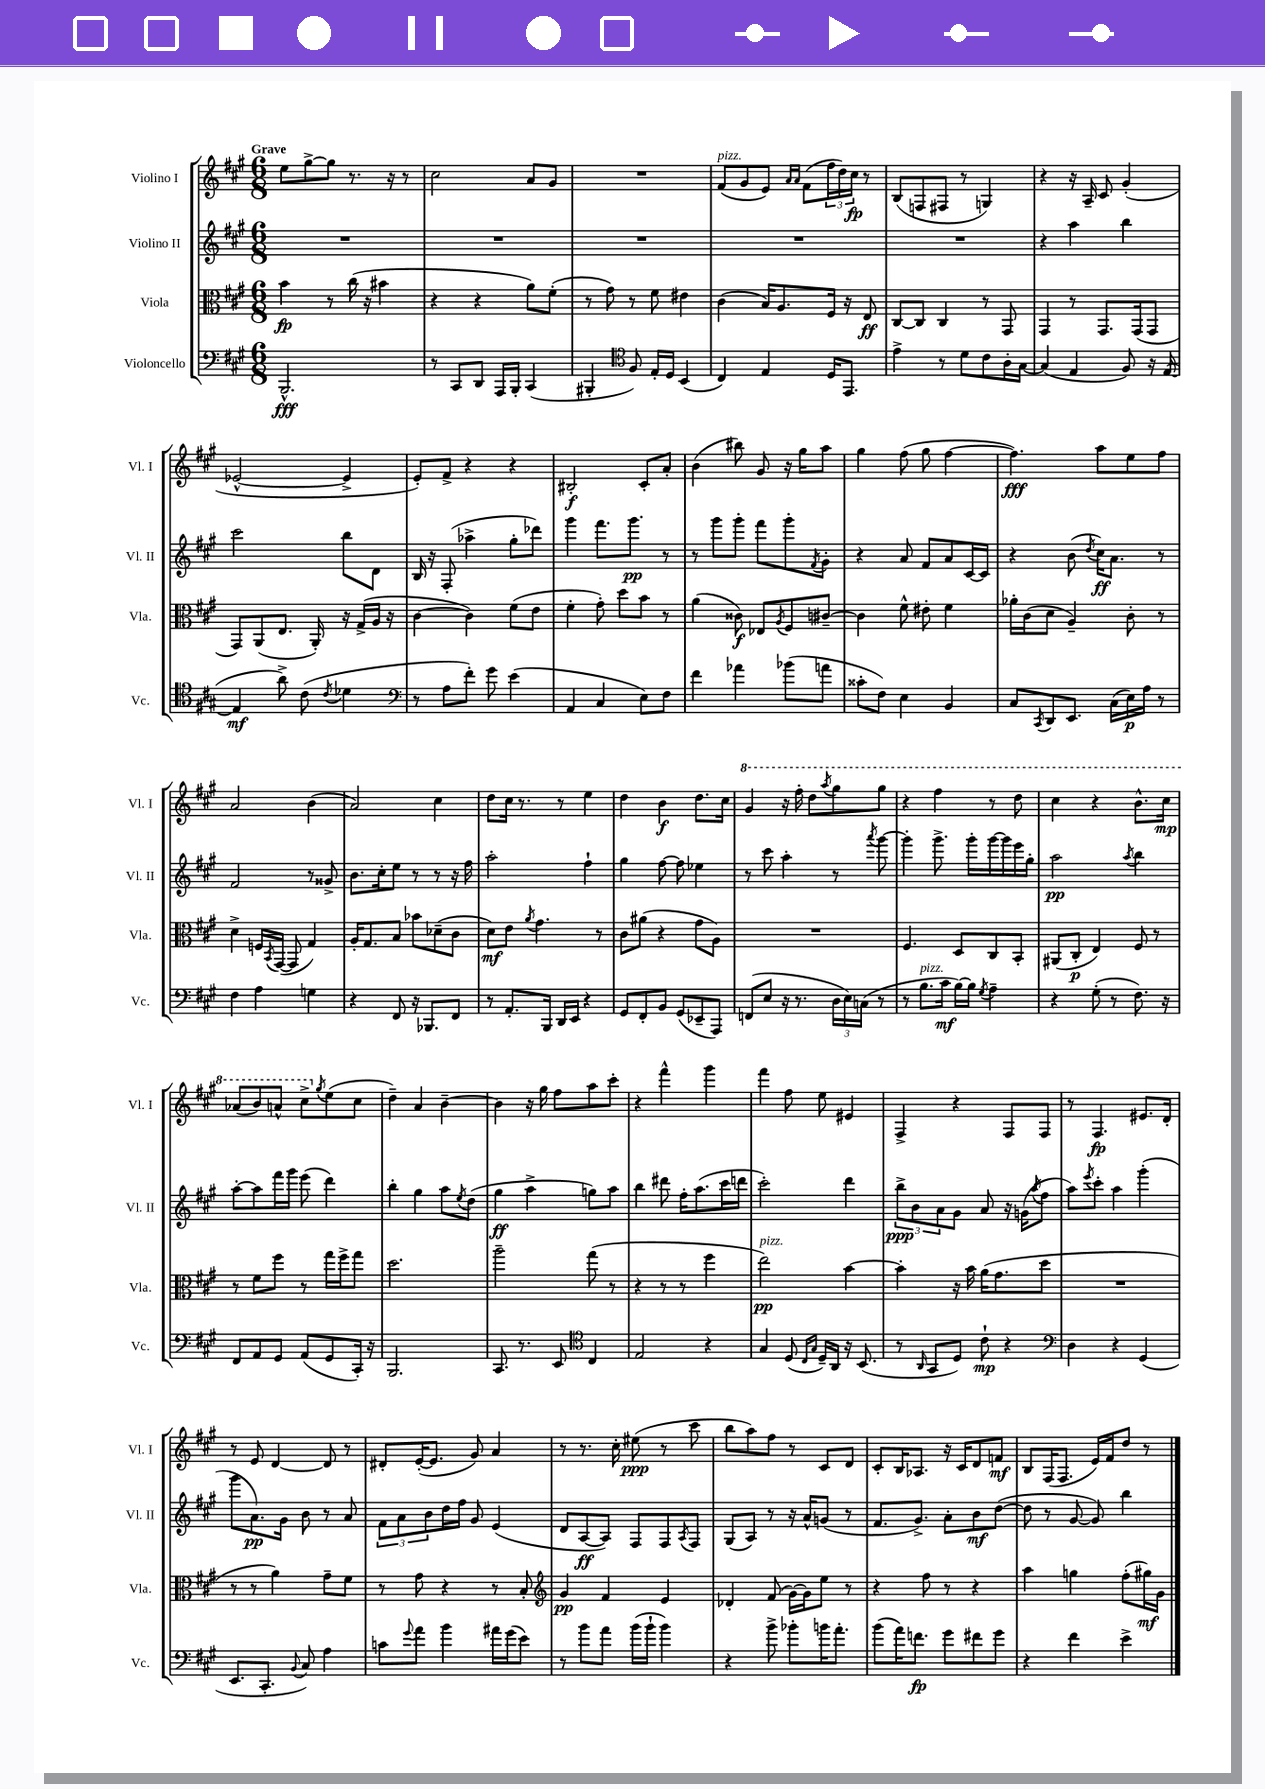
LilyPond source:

<<
\new StaffGroup <<
\new Staff = "s0" \with { instrumentName = "Violino I" shortInstrumentName = "Vl. I" } {
    \clef treble \key a \major \numericTimeSignature \time 6/8 \tempo "Grave"
    e''8 gis''8~-> gis''8 r8. r16 r8 |
    cis''2 a'8 gis'8 |
    R2. |
    fis'8^\markup { \italic "pizz." }( gis'8 e'8) \grace { a'16 a'16 } fis'8( \tuplet 3/2 { fis''16 d''16) cis''16\fp } r8 |
    b8( f8 fis8 r8 g4) |
    r4 r16 a16-- cis'8 gis'4-.( |
    ees'2~-^ ees'4-> |
    e'8-.) fis'8-> r4 r4 |
    bis2-.\f cis'8-. a'8-. |
    b'4( bis''8) gis'8 r16 gis''16 a''8 |
    gis''4 fis''8( gis''8 fis''4~ |
    fis''4.\fff) a''8 e''8 fis''8 |
    a'2 b'4( |
    a'2) cis''4 |
    d''8 cis''16 r8. r8 e''4 |
    d''4 b'4\f d''8. cis''16 |
    \ottava #1 gis''4 r16 fis'''16-. d'''8 \acciaccatura { a'''8 } gis'''8 gis'''8 |
    r4 fis'''4 r8 d'''8 |
    cis'''4 r4 b''8.-^ cis'''16\mp |
    aes''8( b''8) a''8-^ cis'''8-> \ottava #0 \acciaccatura { gis''8 } e''8( cis''8 |
    d''4--) a'4 b'4~-- |
    b'4 r16 gis''16 fis''8 a''8 cis'''8-. |
    r4 fis'''4-^ gis'''4 |
    fis'''4 fis''8 e''8 eis'4 |
    fis4-> r4 fis8 fis8 |
    r8 fis4.\fp eis'8. d'16-. |
    r8 e'8 d'4~ d'8 r8 |
    dis'8-. e'16~-.( e'8. gis'8) a'4 |
    r8 r8. cis''16-. eis''8\ppp( r8 cis'''8 |
    b''8 a''8) fis''8 r8 cis'8 d'8 |
    cis'8-. b16 aes8. r16 cis'16 d'8 f'8\mf |
    b8 fis16( fis8. e'16) fis'16 d''8 r8 \bar "|." |
}
\new Staff = "s1" \with { instrumentName = "Violino II" shortInstrumentName = "Vl. II" } {
    \clef treble \key a \major \numericTimeSignature \time 6/8
    R2. |
    R2. |
    R2. |
    R2. |
    R2. |
    r4 a''4 b''4 |
    cis'''2 b''8 d'8 |
    b16 r16 fis8-.( aes''4-> gis''8-. des'''8) |
    gis'''4 fis'''8. gis'''8.\pp r8 |
    r8 gis'''8 gis'''8-. fis'''8 gis'''8-. \acciaccatura { fis'8 } gis'8-. |
    r4 a'8 fis'8 a'8 cis'16~ cis'16 |
    r4 b'8( \acciaccatura { d''8 } cis''16\ff) a'8. r8 |
    fis'2 r8 gisis'8-> |
    b'8. cis''16-. e''8 r8 r8 r16 fis''16 |
    a''2-. fis''4-! |
    gis''4 fis''8~ fis''8 ees''4 |
    r8 cis'''8 a''4-. r8 \acciaccatura { a'''8 } gis'''8~ |
    gis'''4-. gis'''8.-> gis'''16-. gis'''16~ gis'''16 e'''16 gis''16-. |
    a''2\pp \acciaccatura { a''8 } b''4 |
    a''8~-. a''8 fis'''16 gis'''16 e'''8( d'''4) |
    b''4-. gis''4 a''8 \acciaccatura { e''8 } d''8( |
    gis''4\ff a''4-> g''8) a''8 |
    b''4 dis'''8 fis''16-. a''8.( cis'''16 d'''16 |
    cis'''2-.) d'''4 |
    \tuplet 3/2 { b''8->\ppp b'8 a'8 } gis'8 a'8 r16 g'16( \acciaccatura { a''8 } fis''8 |
    a''8) \acciaccatura { e'''8 } cis'''8-. a''4 gis'''4-.( |
    gis'''8 a'8.\pp) gis'16 b'8 r8 a'8 |
    \tuplet 3/2 { fis'8 a'8 b'8 } d''16 fis''16 gis'8 e'4( |
    d'8 a8~\ff a8) fis8 fis8 \acciaccatura { a8 } fis8 |
    gis8( a8) r8 r16 a'16-^ g'8( r8 |
    fis'8. gis'8.->) a'8-. b'8\mf d''8~( |
    d''8 r8 gis'8~ gis'8) b''4 \bar "|." |
}
\new Staff = "s2" \with { instrumentName = "Viola" shortInstrumentName = "Vla." } {
    \clef alto \key a \major \numericTimeSignature \time 6/8
    b'4\fp r8 cis''16( r16 bis'4 |
    r4 r4 a'8) fis'8-.( |
    r8 gis'8) r8 fis'8 eis'4 |
    cis'4( b16) a8. fis16 r16 e8\ff |
    cis8~ cis8 cis4 r8 gis,8 |
    gis,4 r8 gis,8. gis,16( gis,8 |
    gis,8) a,8( e8. a,16-.) r16 gis16->( a16 r16 |
    cis'4~ cis'4) fis'8( e'8 |
    fis'4-. gis'8-.) d''8 b'8 r8 |
    a'4( cisis'8\f) ees8 \acciaccatura { a8 } fis8 cis'8~-- |
    cis'4 fis'8-^ eis'8-. fis'4 |
    aes'16-. cis'16( d'8 a4--) cis'8-. r8 |
    d'4-> f16 \acciaccatura { b,8 } gis,16~( gis,8 gis4) |
    a16-. gis8. b8 bes'8 des'8--( cis'8 |
    d'8\mf) e'8 \acciaccatura { a'8 } gis'4. r8 |
    cis'8 ais'8( r4 gis'8 a8) |
    R2. |
    fis4. d8 cis8 b,8-. |
    ais,8( cis8-.\p e4) fis8 r8 |
    r8 fis'8 fis''8 r8 gis''16 fis''16-> gis''8 |
    d''2. |
    a''2-- gis''8( r8 |
    r4 r8 r8 fis''4 |
    e''2\pp^\markup { \italic "pizz." }) b'4~ |
    b'4-. r16 b'16 a'16( gis'8. d''8 |
    R2. |
    r8 r8 a'4) gis'8-- fis'8 |
    r8 gis'8 r4 r8 b8-. |
    \clef treble gis'4\pp fis'4 e'4 |
    des'4-. fis'8( gis'16~) gis'16 e''8 r8 |
    r4 fis''8 r8 r4 |
    a''4 g''4 fis''8-.( gis''16\mf) gis'16 \bar "|." |
}
\new Staff = "s3" \with { instrumentName = "Violoncello" shortInstrumentName = "Vc." } {
    \clef bass \key a \major \numericTimeSignature \time 6/8
    b,,2.-^\fff |
    r8 cis,8 d,8 a,,16 b,,16-. cis,4( |
    bis,,4-. \clef tenor fis8) e16-. d16 b,4( |
    cis4) e4 d16 e,8. |
    e'4-> r8 d'8 cis'8 a16-. gis16~ |
    gis4( e4 fis8) r16 e16~( |
    e4\mf a'8->) cis'8( \acciaccatura { cis'8 } des'4 |
    \clef bass r8 a8 fis'8-.) gis'8 e'4( |
    a,4 cis4 e8) fis8 |
    fis'4 aes'4 bes'8( a'8 |
    cisis'8-. fis8) e4 b,4 |
    cis8 \acciaccatura { cis,8 } d,8 e,8. cis16( e16\p) a16 r8 |
    fis4 a4 g4 |
    r4 fis,8 r16 bes,,8. fis,8 |
    r8 a,8.-. b,,16 d,16 e,16 r4 |
    gis,8 fis,8-. b,8 gis,8( ees,8-- a,,8) |
    f,8( e8 r16 r8. \tuplet 3/2 { d16 e16) c16( } r8 |
    r8 b8.^\markup { \italic "pizz." } cis'16\mf b16~) b16 \acciaccatura { gis8 } a4-- |
    r4 gis8-.( r8 fis8.) r16 |
    fis,8 a,8 gis,8 a,8( gis,8 cis,16-.) r16 |
    b,,2. |
    cis,8. r8. e,8 \clef tenor cis4 |
    e2 r4 |
    gis4 d8( \grace { cis16 gis16 } d16--) a,16 r16 b,8.( |
    r8 \grace { a,16 } gis,8 d8) cis'8-!\mp r4 |
    \clef bass d4 r4 gis,4( |
    e,8. cis,8.-. \appoggiatura { b,8 } cis8) a4 |
    c'8 \appoggiatura { gis'8 } a'8 b'4 ais'16 gis'16( e'8) |
    r8 b'8 a'8 b'16( b'16-! b'4) |
    r4 b'8-> bes'8-. b'16 a'8.-. |
    b'8( a'16) f'8.\fp gis'8 fis'8 gis'8 |
    r4 fis'4 e'4-> \bar "|." |
}
>>
>>
\layout { \context { \Score \remove "Bar_number_engraver" } }
